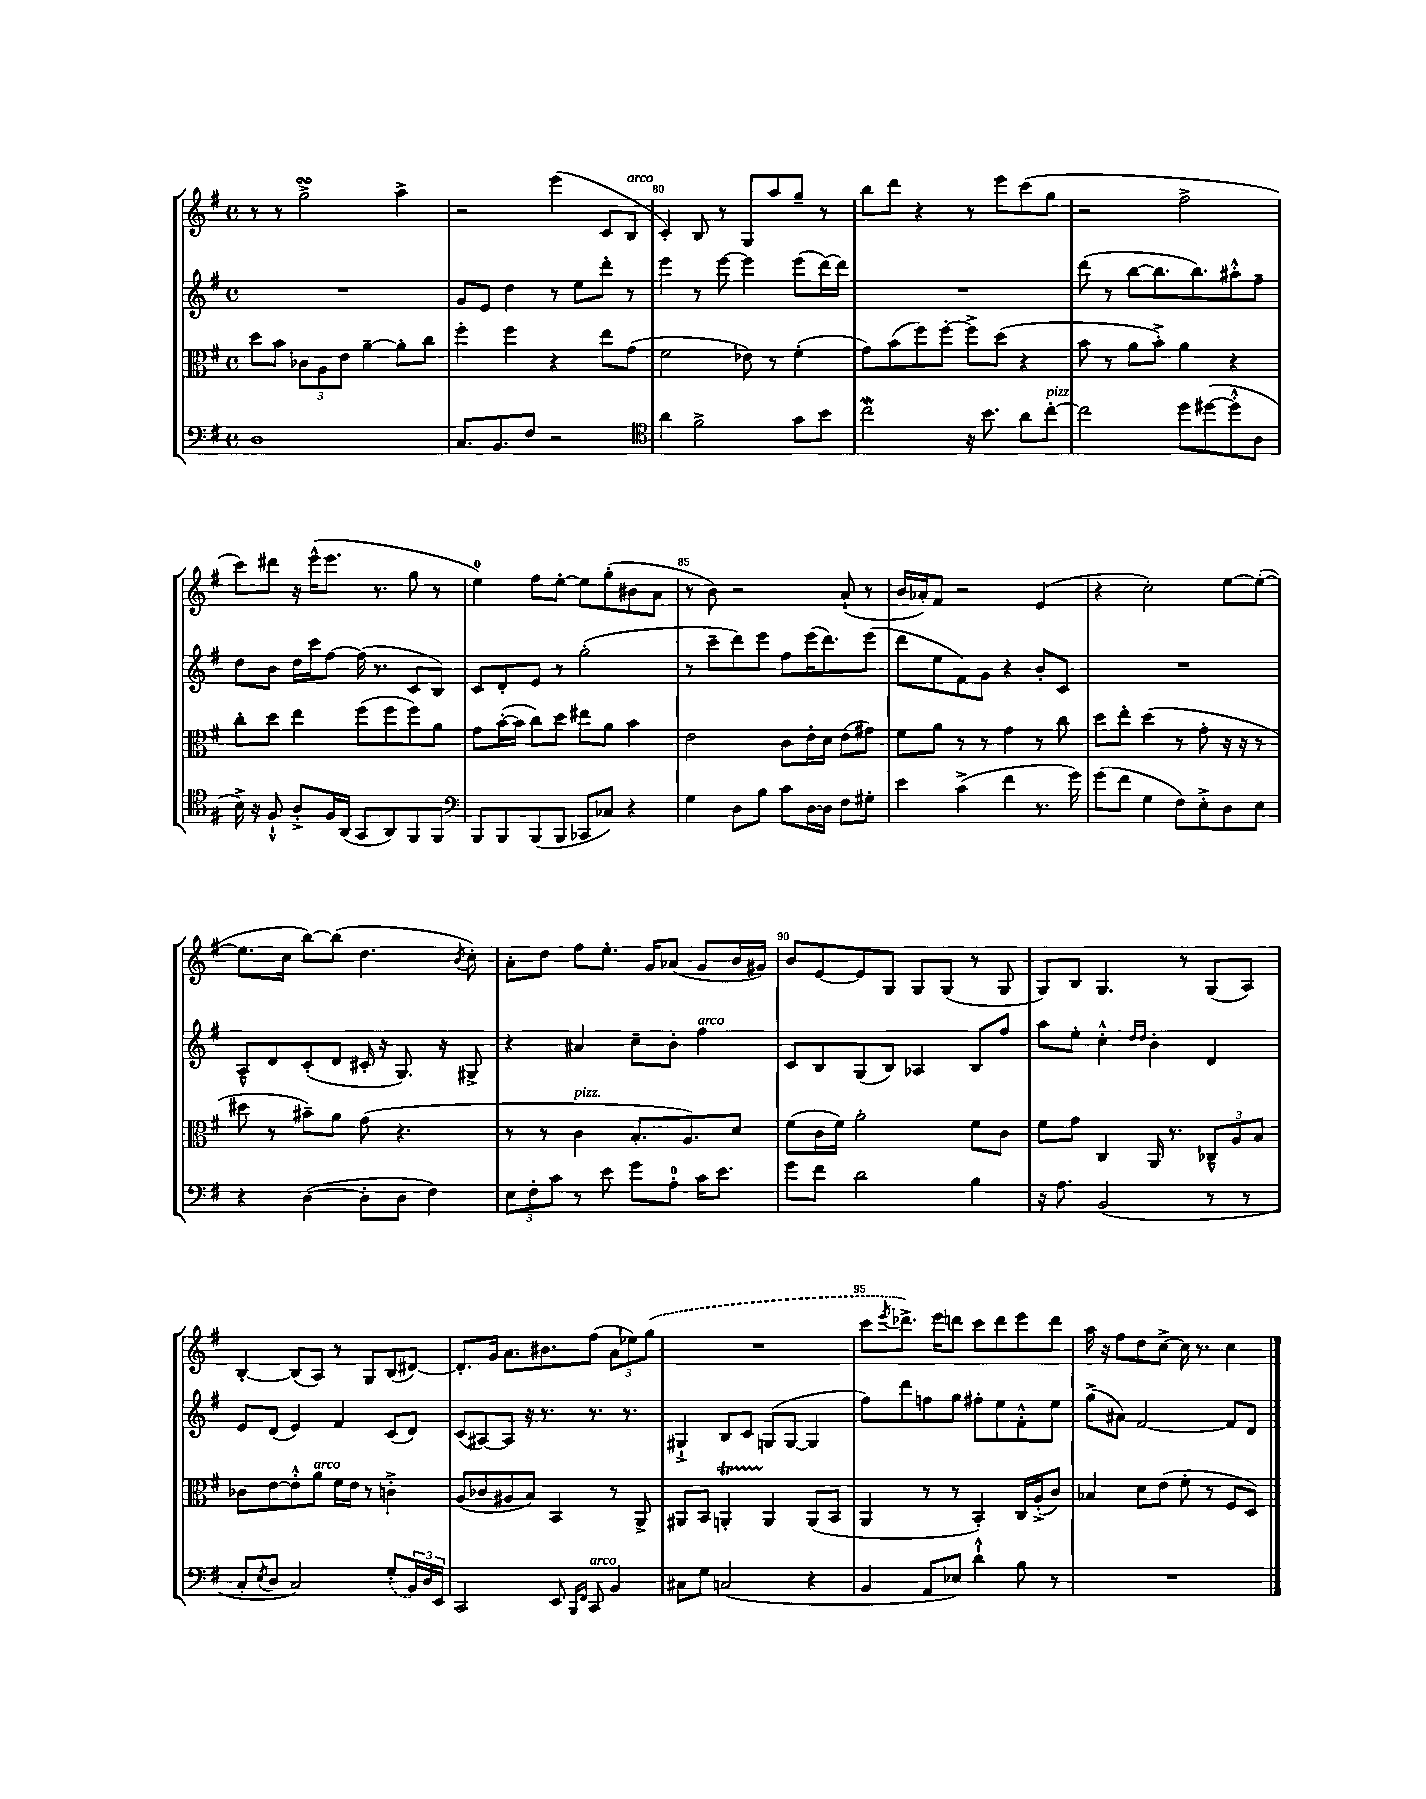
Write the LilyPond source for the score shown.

<<
\new StaffGroup <<
\new Staff = "s0" {
    \clef treble \key g \major \defaultTimeSignature \time 4/4
    r8 r8 g''2->\turn a''4-> |
    r2 e'''4( c'8 b8^\markup { \italic "arco" } |
    c'4-.) b8 r8 g8 a''8 g''8-- r8 |
    b''8 d'''8 r4 r8 e'''8 c'''8( g''8 |
    r2 fis''2-> |
    c'''8) dis'''8 r16 e'''16-^( e'''8. r8. g''8 r8 |
    e''4-0) fis''8 e''8~-. e''8 g''8-.( bis'8 a'8 |
    r8 b'8) r2 a'8-!( r8 |
    b'16 aes'16-.) fis'8 r2 e'4( |
    r4 c''2-.) e''8~ e''8~-.( |
    e''8. c''16 b''8~) b''8( d''4. \acciaccatura { b'8 } c''8-.) |
    a'8-. d''8 fis''8 e''8.-. g'16 aes'8( g'8 b'16 gis'16) |
    b'8 e'8~ e'8 g8 g8 g8( r8 g8 |
    g8) b8 g4. r8 g8( a8) |
    b4~-. b8( a8) r8 g8 b8( dis'8~) |
    dis'8.-. g'16 a'8. bis'8. fis''8( \tuplet 3/2 { a'8 ees''8) \once \slurDashed g''8( } |
    R1 |
    c'''8 \acciaccatura { e'''8 } des'''8.->) e'''16 d'''8 c'''8 d'''8 e'''8 d'''8 |
    a''16 r16 fis''8 d''8 c''8~-> c''16 r8. c''4 \bar "|." |
}
\new Staff = "s1" {
    \clef treble \key g \major \defaultTimeSignature \time 4/4
    R1 |
    g'8 e'8 d''4 r8 e''8 d'''8-. r8 |
    e'''4 r8 e'''8~ e'''4 e'''8( d'''16~) d'''16 |
    R1 |
    d'''8( r8 b''8~ b''8. b''8.) ais''8-.-^ fis''8-- |
    d''8 b'8 d''16 c'''16 fis''8~ fis''16( r8. c'8 b8) |
    c'8 d'8-. e'8 r8 g''2-.( |
    r8 c'''8-- d'''8) e'''8 fis''8 e'''16( d'''8.) e'''8( |
    d'''8 e''8 fis'8) g'8 r4 b'8-. c'8 |
    R1 |
    a8---^ d'8 c'8-.( d'8 cis'16-. r16 g8.) r16 gis8-> |
    r4 ais'4 c''8-- b'8-. fis''4^\markup { \italic "arco" } |
    c'8 b8 g8( b8) aes4 b8 fis''8 |
    a''8 e''8-. c''4-.-^ \grace { d''16 d''16 } b'4-. d'4 |
    e'8 d'8( e'4) fis'4 c'8( d'8) |
    c'8( ais8~) ais8 r16 r8. r8. r8. |
    gis4-!-> b8 c'8 g8( g8~ g4 |
    fis''8) d'''8 f''8 g''8 fis''8-. e''8 fis'8-.-^ e''8 |
    g''8->( ais'8) fis'2~ fis'8 d'8 \bar "|." |
}
\new Staff = "s2" {
    \clef alto \key g \major \defaultTimeSignature \time 4/4
    d''8 b'8 \tuplet 3/2 { ces'8 a8 e'8 } a'4~-- a'8-. c''8 |
    fis''4-. fis''4 r4 e''8 g'8( |
    fis'2 ees'8) r8 fis'4-.( |
    g'8) b'8( fis''8) fis''8~-. fis''8-> d''8( r4 |
    b'8 r8 a'8 b'8-.->) a'4 r4 |
    c''8-. d''8 e''4 fis''8( fis''8 fis''8) a'8 |
    g'8 b'16~-.( b'16 c''8) d''8 eis''8 a'8 b'4 |
    e'2 c'8 e'16-. d'16 e'8( gis'8) |
    fis'8 a'8 r8 r8 g'4 r8 c''8 |
    d''8 e''8-. d''4( r8 g'8-. r16 r16 r8 |
    dis''8 r8 bis'8--) a'8 g'8( r4. |
    r8 r8 c'4^\markup { \italic "pizz." } b8.-. a8.) d'8 |
    fis'8( c'16 fis'16) a'2-. fis'8 c'8 |
    fis'8 g'8 c4 a,16 r8. \tuplet 3/2 { ces8---^ a8 b8 } |
    ces'8 e'8~ e'8-.-^ a'8^\markup { \italic "arco" } fis'16 e'16 r8 c'4-.-> |
    a8( ces'8 ais8 b8) b,4 r8 a,8-> |
    ais,8 b,8 a,4-.\startTrillSpan a,4\stopTrillSpan a,8( b,8 |
    a,4 r8 r8 b,4-.) c16 a16-.->( c'8) |
    bes4 d'8 e'8( fis'8-. r8 fis8 d8) \bar "|." |
}
\new Staff = "s3" {
    \clef bass \key g \major \defaultTimeSignature \time 4/4
    d1 |
    c8. b,8. fis8 r2 |
    \clef tenor a'4 fis'2-> g'8 b'8 |
    c''2\mordent r16 b'8. a'8 c''8~-.^\markup { \italic "pizz." } |
    c''2 d''8 dis''8~( dis''8-.-^ a8 |
    b16->) r16 fis8-!-^ a8-.-> fis16 a,16( g,8 a,8) fis,8 fis,8 |
    \clef bass b,,8 b,,8 b,,8( b,,8 ces,8 ces8) r4 |
    g4 d8 b8 c'8 d16~ d16 fis8 gis8-. |
    e'4 c'4->( fis'4 r8. g'16) |
    g'8( fis'8 g4 fis8) e8-.-> d8 e8 |
    r4 d4~( d8-. d8 fis4) |
    \tuplet 3/2 { e8 fis8-. c'8 } r8 e'8 g'8 a8-0-. c'16 e'8. |
    g'8 fis'8 d'2 b4 |
    r16 a8. b,2( r8 r8 |
    c8-. \acciaccatura { e8 } d8 c2) \once \slurDashed g8-.( \tuplet 3/2 { b,16) d16 e,16 } |
    c,2 e,8 \grace { b,,16 fis,16 } c,8^\markup { \italic "arco" } b,4 |
    cis8 g8 c2( r4 |
    b,4 a,8 ees8) d'4-!-^ b8 r8 |
    R1 \bar "|." |
}
>>
>>
\layout { \context { \Score currentBarNumber = #78 \override BarNumber.break-visibility = ##(#f #t #t) barNumberVisibility = #(every-nth-bar-number-visible 5) } }
